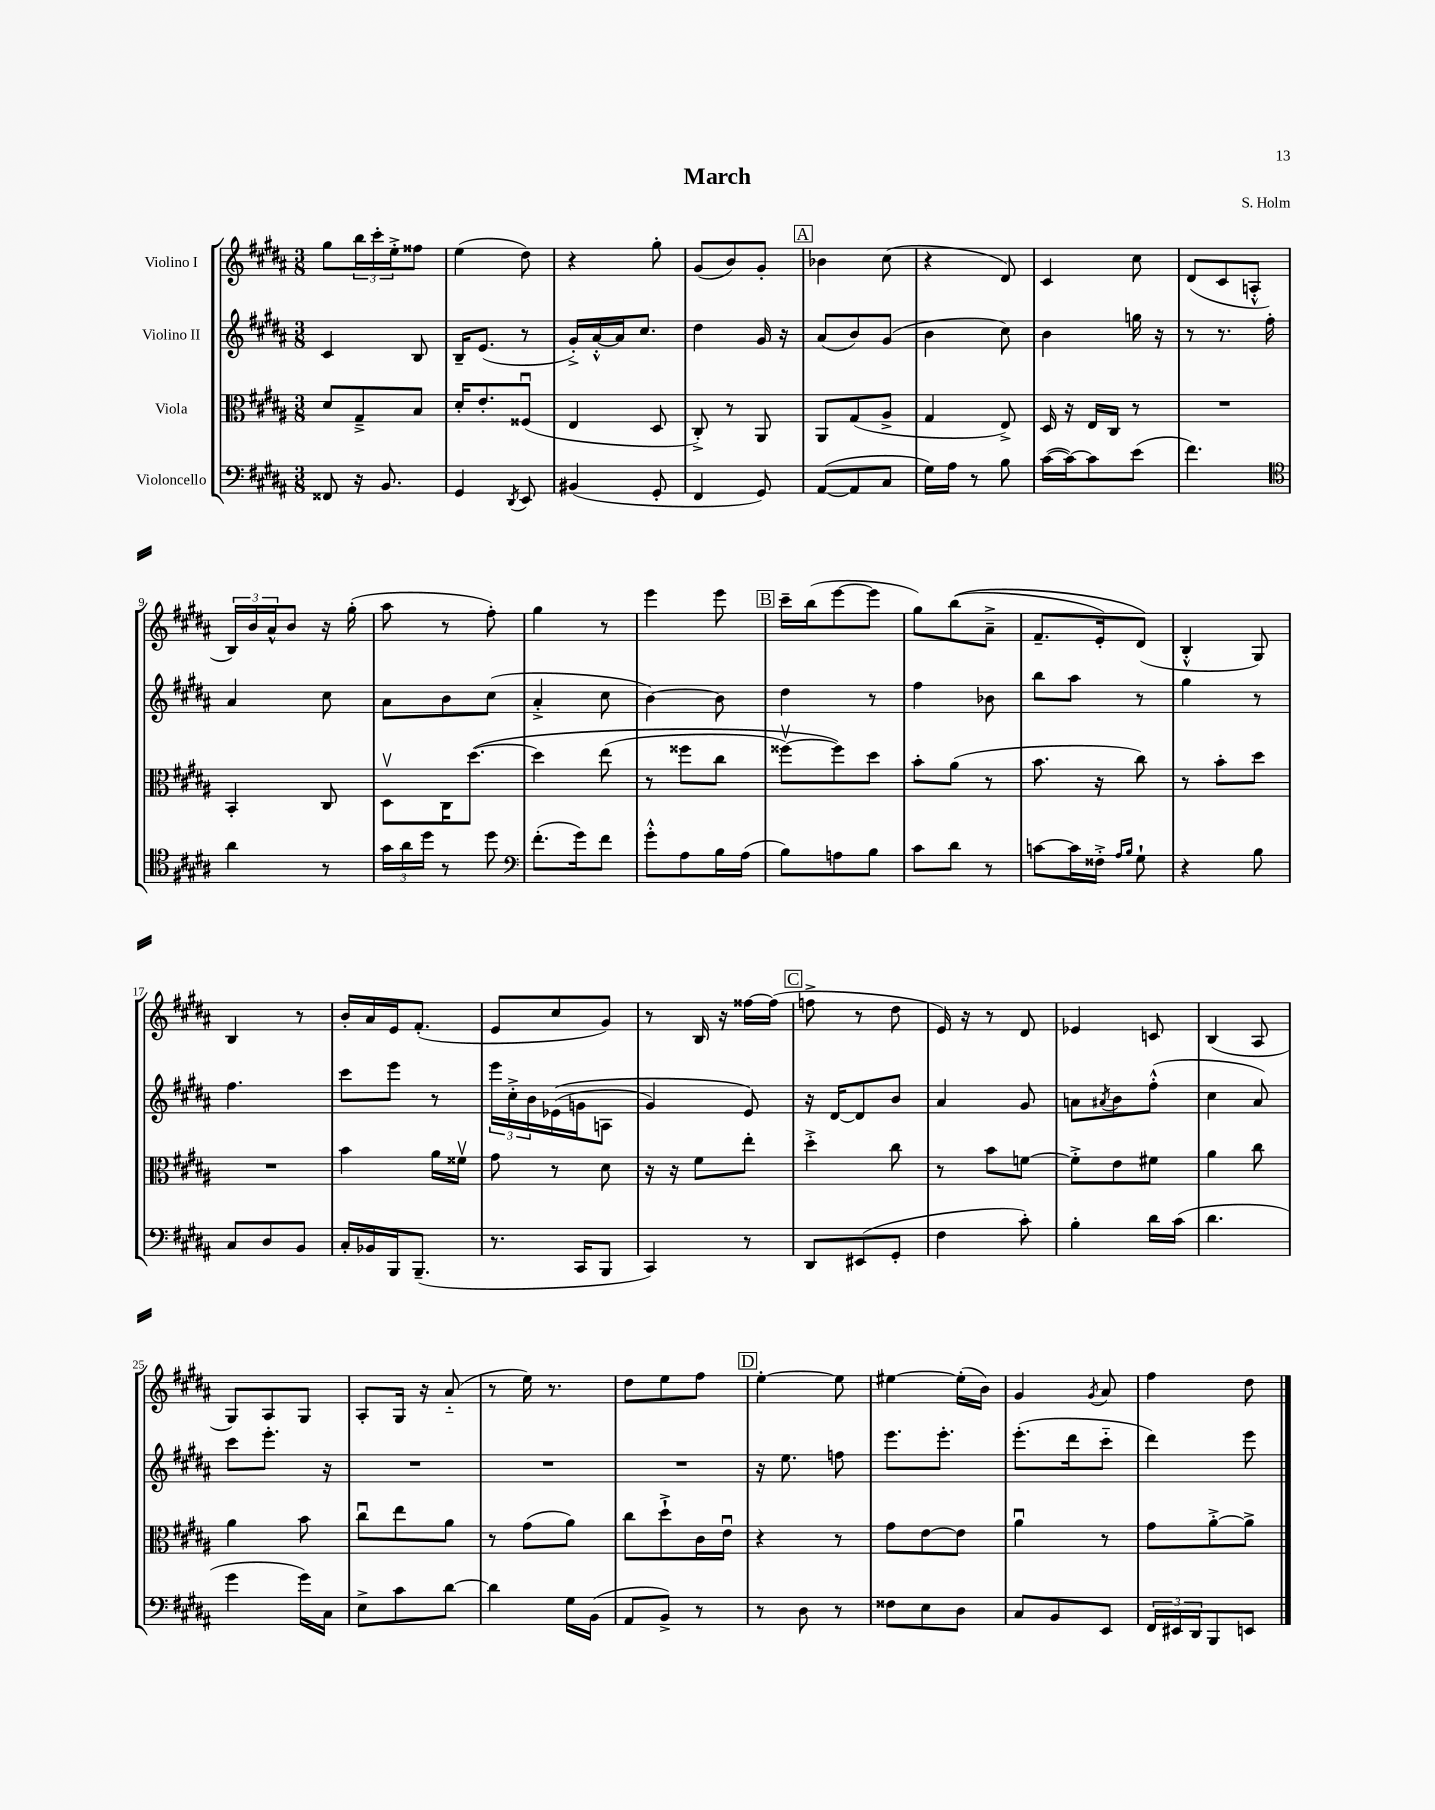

**kern	**kern	**kern	**kern
*staff4	*staff3	*staff2	*staff1
*clefF4	*clefC3	*clefG2	*clefG2
*k[f#c#g#d#a#]	*k[f#c#g#d#a#]	*k[f#c#g#d#a#]	*k[f#c#g#d#a#]
*M3/8	*M3/8	*M3/8	*M3/8
8FF##	8d#	4c#	8gg#
16r	8G#~^	.	24bb
.	.	.	24ccc#'
8.BB	.	.	.
.	.	.	24ee'^
.	8B	8B	8ff##
=	=	=	=
4GG#	16d#'	16B~	(4ee
.	8.e'	(8.e	.
8qDD#	.	.	.
8EE	(8F##u	8r	8dd#)
=	=	=	=
(4BB#	4E	16g#'^)	4r
.	.	[16a#'^^	.
.	.	16a#]	.
.	.	8.cc#	.
8GG#'	8D#	.	8gg#'
=	=	=	=
4FF#	8C#'^)	4dd#	(8g#
.	8r	.	8b)
8GG#)	8AA#	16g#	8g#'
.	.	16r	.
=	=	=	=
([8AA#	8AA#	(8a#	4b-
8AA#]	(8G#	8b)	.
8C#	8A#^	(8g#	(8cc#
=	=	=	=
16G#)	4G#	4b	4r
16A#	.	.	.
8r	.	.	.
8B	8E^)	8cc#)	8d#)
=	=	=	=
([16c#	16D#	4b	4c#
16c#_)	16r	.	.
8c#]	16E	.	.
.	16C#	.	.
(8e	8r	16gg	8cc#
.	.	16r	.
=	=	=	=
4.f#)	4.r	8r	(8d#
.	.	8.r	8c#
.	.	.	8A'^^
.	.	16ff#'	.
=	=	=	=
*clefC4	*	*	*
4a#	4BB'	4a#	24B)
.	.	.	24b
.	.	.	24a#^^
.	.	.	8b
8r	8C#	8cc#	16r
.	.	.	(16gg#'
=	=	=	=
24g#	8D#v	8a#	8aa#
24a#	.	.	.
24dd#	.	.	.
8r	16C#	8b	8r
.	&([8.dd#	.	.
8dd#	.	(8cc#	8ff#')
=	=	=	=
*clefF4	*	*	*
(8.f#'	4dd#]	4a#'^	4gg#
16g#)	.	.	.
8f#	(8ee	8cc#	8r
=	=	=	=
8g#'^^	8r	[4b)	4eee
8A#	8ff##	.	.
16B	8cc#	8b]	8eee
(16A#	.	.	.
=	=	=	=
8B)	[8ff##v)	4dd#	16ccc#~
.	.	.	(16bb
8A	8ff##]&)	.	[8eee
8B	8dd#	8r	8eee]
=	=	=	=
8c#	8b'	4ff#	8gg#)
8d#	(8a#	.	&((8bb
8r	8r	8b-	8a#~^
=	=	=	=
[8c	8.b	8bb	8.f#~
16c]	.	8aa#	.
16F##'^	16r	.	16e')
16qqA#	.	.	.
16qqB	.	.	.
8G#`	8cc#)	8r	(8d#&)
=	=	=	=
4r	8r	4gg#	4B'^^
.	8b'	.	.
8B	8dd#	8r	8G#)
=	=	=	=
8C#	4.r	4.ff#	4B
8D#	.	.	.
8BB	.	.	8r
=	=	=	=
16C#'	4b	8ccc#	16b'
16BB-	.	.	16a#
16BBB	.	8eee	16e
(8.BBB~	.	.	(8.f#'
.	16a#	8r	.
.	16f##v	.	.
=	=	=	=
8.r	8g#	24eee	8e
.	.	24cc#'^	.
.	.	24b	.
.	8r	&((16e-	8cc#
16CC#	.	16g	.
8BBB	8d#	8A	8g#)
=	=	=	=
4CC#)	16r	4g#)	8r
.	16r	.	.
.	8f#	.	16B
.	.	.	16r
8r	8ee'	8e&)	[16ff##
.	.	.	(16ff##]
=	=	=	=
8DD#	4dd#'^	16r	8ff^
.	.	[16d#	.
(8EE#	.	8d#]	8r
8GG#'	8cc#	8b	8dd#
=	=	=	=
4F#	8r	4a#	16e)
.	.	.	16r
.	8b	.	8r
8c#')	[8f	8g#	8d#
=	=	=	=
4B'	8f'^]	8a	4e-
.	.	8qa#	.
.	8e	8b	.
16d#	8f#	(8ff#'^^	8c
(16c#	.	.	.
=	=	=	=
4.d#	4a#	4cc#	(4B
.	8cc#	8a#)	8A#
=	=	=	=
4g#	4a#	8ccc#	8G#)
.	.	8.eee'	8A#
16g#)	8b	.	8G#
16C#	.	16r	.
=	=	=	=
8E^	8cc#u	4.r	8A#'
8c#	8ee	.	16G#
.	.	.	16r
[8d#	8a#	.	(8a#'~
=	=	=	=
4d#]	8r	4.r	8r
.	(8g#	.	16ee)
.	.	.	8.r
16G#	8a#)	.	.
(16BB	.	.	.
=	=	=	=
8AA#	8cc#	4.r	8dd#
8BB^)	8dd#`^	.	8ee
8r	16c#	.	8ff#
.	16eu	.	.
=	=	=	=
8r	4r	16r	[4ee'
.	.	8.ee	.
8D#	.	.	.
8r	8r	8ff	8ee]
=	=	=	=
8F##	8g#	8.eee	[4ee#
8E	[8e	.	.
.	.	8.eee'	.
8D#	8e]	.	(16ee#']
.	.	.	16b)
=	=	=	=
8C#	4a#u	(8.eee'	4g#
8BB	.	.	.
.	.	16ddd#	.
.	.	.	8qg#
8EE	8r	8ccc#'~	8a#
=	=	=	=
24FF#	8g#	4ddd#)	4ff#
24EE#	.	.	.
24DD#	.	.	.
8BBB	[8a#'^	.	.
8EE	8a#^]	8eee	8dd#
==	==	==	==
*-	*-	*-	*-
